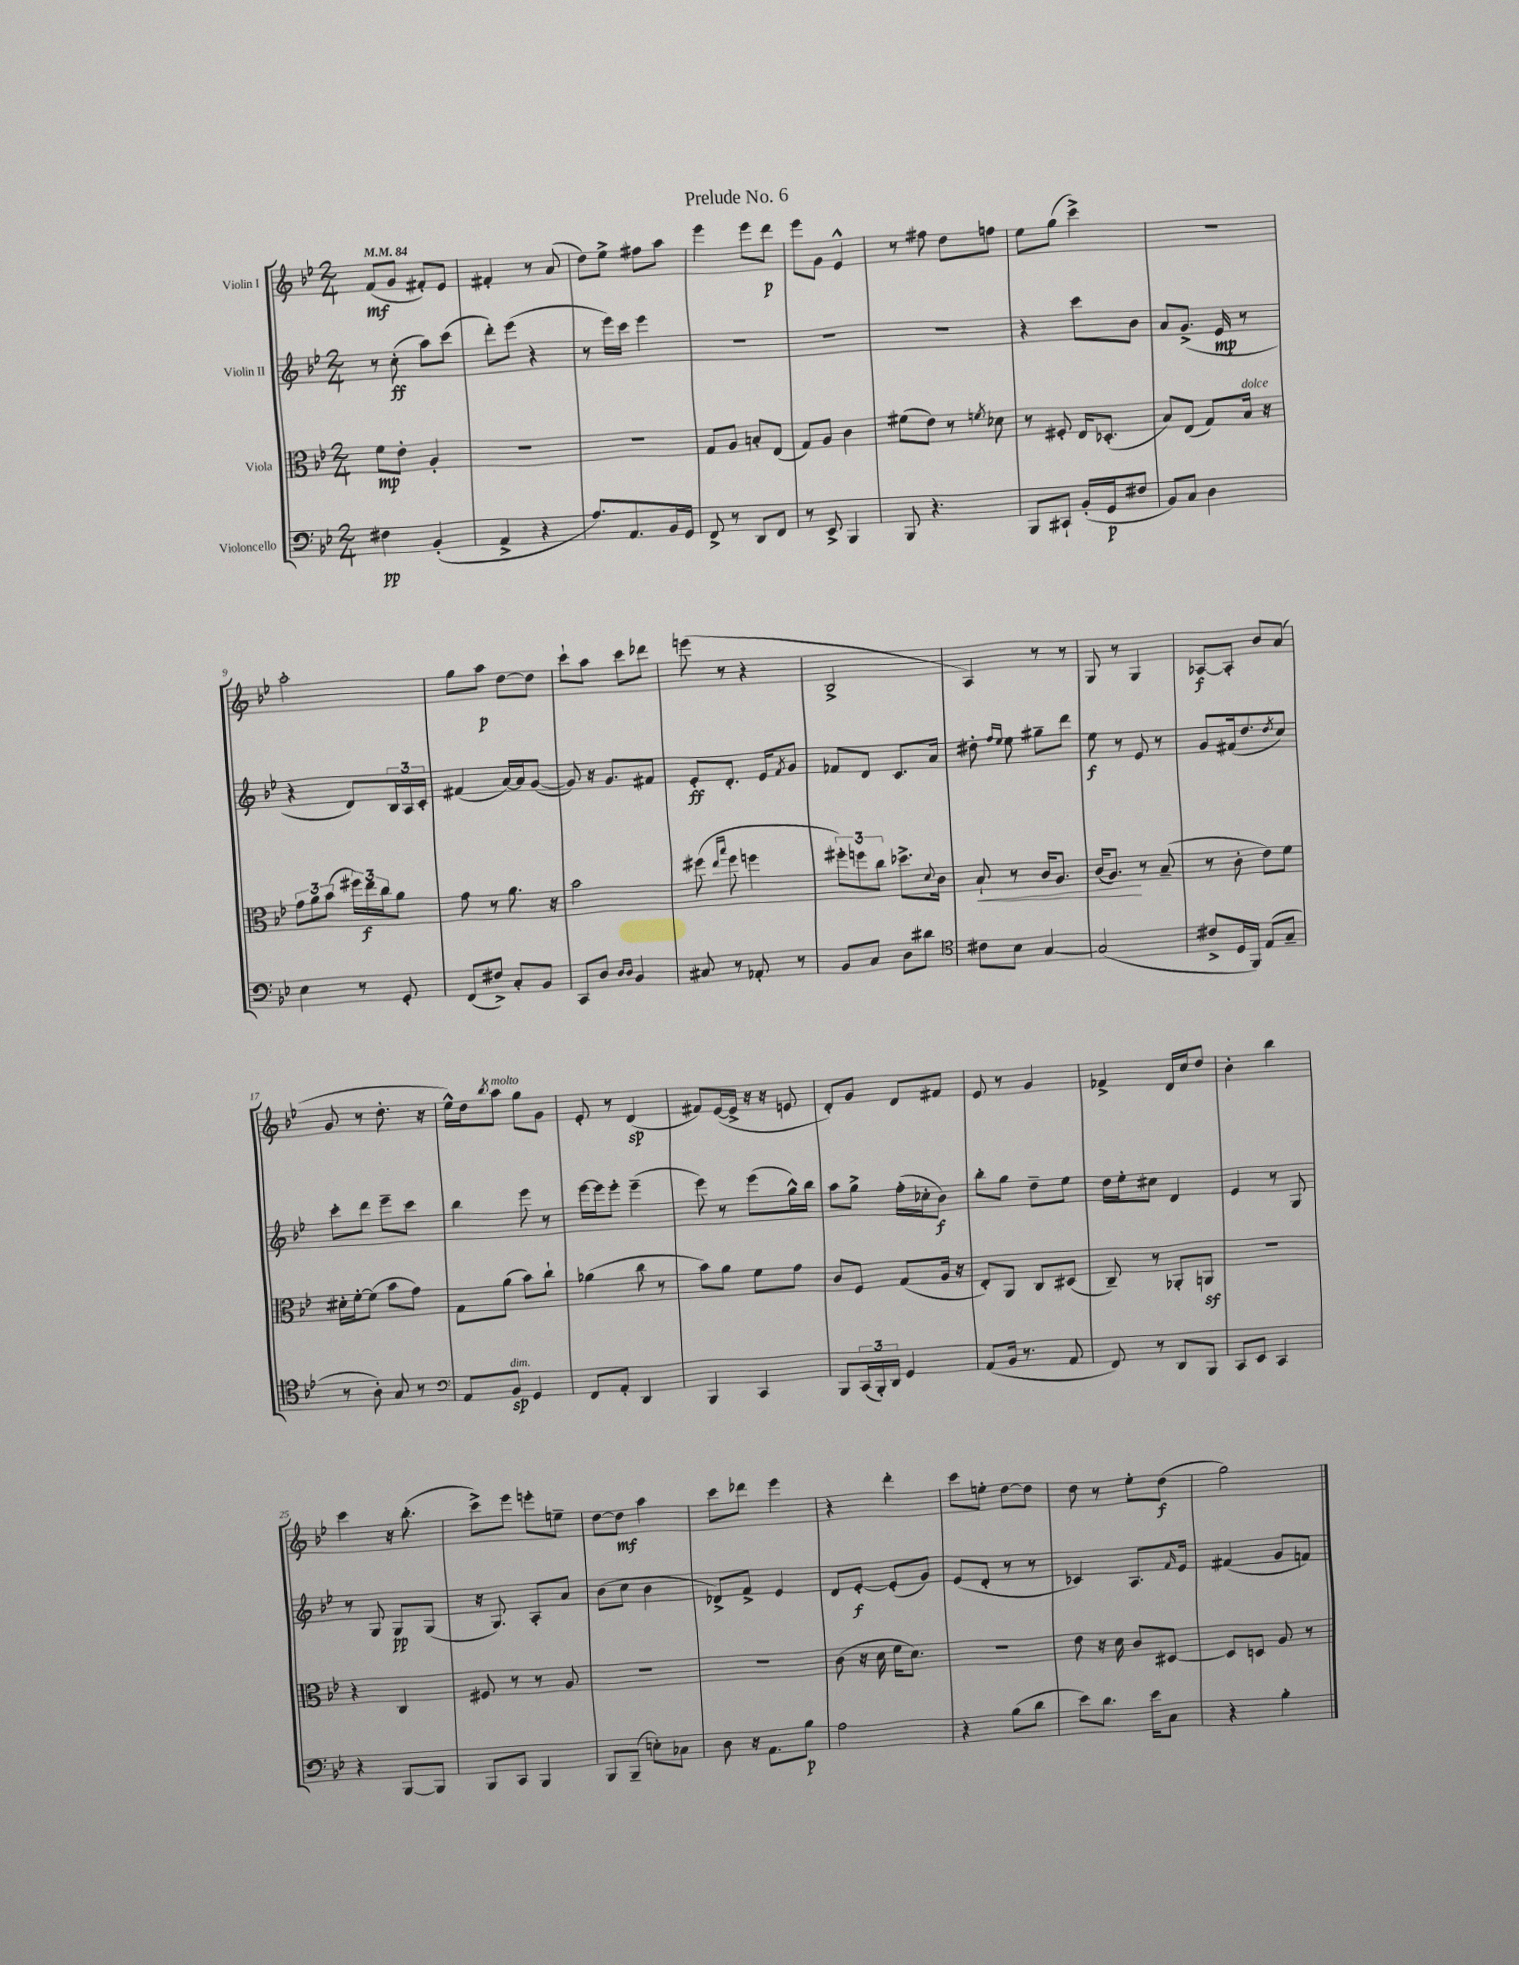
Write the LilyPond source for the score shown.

\header { title = "Prelude No. 6" }
<<
\new StaffGroup <<
\new Staff = "s0" \with { instrumentName = "Violin I" } {
    \clef treble \key bes \major \numericTimeSignature \time 2/4 \tempo 4 = 84
    f'8\mf( g'8 fis'8-.) ees'8 |
    fis'4-. r8 a'8( |
    d''8) ees''8-> fis''8 a''8 |
    ees'''4 ees'''8 d'''8\p |
    ees'''8 g'8 ees'4-^ |
    r8 fis''8 d''8 f''8 |
    ees''8 g''8( c'''4->) |
    r2 |
    a''2-. |
    g''8 a''8\p d''8~ d''8 |
    c'''8-! a''8 c'''8 des'''8 |
    e'''8( r8 r4 |
    bes2-> |
    a4) r8 r8 |
    g8 r8 g4 |
    aes8~\f aes8-. bes'8 a'8( |
    g'8 r8 d''8.-. r16 |
    ees''16-^) d''16 \acciaccatura { bes''8 } a''8^\markup { \italic "molto" } g''8 g'8 |
    ees'8-. r8 d'4\sp( |
    fis'8) ees'16~( ees'16-> r16 r16 e'8 |
    d'8-.) g'8 d'8 fis'8 |
    ees'8 r8 g'4 |
    fes'4-> d'16 c''16 d''8 |
    bes'4-. bes''4 |
    c'''4 r16 bes''8.-.( |
    c'''8->) ees'''8 e'''8-. e''8-- |
    d''8~ d''8\mf a''4 |
    c'''8 des'''8 ees'''4 |
    r4 d'''4-. |
    c'''8 e''8-. d''8~ d''8 |
    d''8 r8 ees''8-. d''8\f( |
    g''2) \bar "|." |
}
\new Staff = "s1" \with { instrumentName = "Violin II" } {
    \clef treble \key bes \major \numericTimeSignature \time 2/4
    r8 c''8-.\ff( a''8) c'''8( |
    d'''8-.) ees'''8( r4 |
    r8 ees'''16) c'''16 ees'''4 |
    R2 |
    R2 |
    R2 |
    r4 c'''8 bes'8 |
    a'8 g'8.->( ees'16\mp r8 |
    r4 d'8) \tuplet 3/2 { bes16 a16 c'16-. } |
    fis'4( a'16~) a'16 g'8~( |
    g'8) r16 g'8. fis'8 |
    ees'8-.\ff d'8.-. ees'16 \acciaccatura { f'8 } g'8 |
    fes'8 d'8 c'8. a'16 |
    dis''8-. \grace { f''16 ees''16 } ees''8 gis''8-- d'''8 |
    ees''8\f r8 ees'8 r8 |
    g'8 fis'16( d''8. \acciaccatura { d''8 } c''8) |
    c'''8-. d'''8 ees'''8-- c'''8 |
    bes''4 ees'''8 r8 |
    ees'''16~ ees'''16 ees'''8-. ees'''4--( |
    ees'''8) r8 ees'''8( g''16-^) bes''16 |
    a''8 g''8-> f''16-.( ces''16-. bes'8\f) |
    bes''8-. g''8 d''8-- ees''8 |
    d''16 ees''16-. cis''8 d'4 |
    ees'4 r8 g8 |
    r8 g8 g8\pp g8( |
    r16 g8.) a8-. a'8 |
    bes'8( c''8 bes'4 |
    des'8->) f'8-> ees'4 |
    d'8 ees'8~-.\f ees'8-.( g'8) |
    ees'8( d'8-. r8 r8 |
    ces'4) a8. \grace { f'16 } ees'16 |
    fis'4( g'8 f'8) \bar "|." |
}
\new Staff = "s2" \with { instrumentName = "Viola" } {
    \clef alto \key bes \major \numericTimeSignature \time 2/4
    f'8\mp ees'8-. a4-. |
    r2 |
    r2 |
    g8 a8 b8-. ees8( |
    g8) a8 c'4 |
    fis'8( ees'8) r8 \acciaccatura { f'8 } des'8 |
    r8 fis8-. ees16 des8.-.( |
    bes8) ees8( g8) bes16^\markup { \italic "dolce" } r16 |
    \tuplet 3/2 { g'8 a'8 bes'8( } \tuplet 3/2 { fis''16) ees''16\f c''16 } a'8 |
    g'8 r8 a'8. r16 |
    bes'2 |
    fis''8( \grace { ees''16 bes''16 } fis''8 f''4 |
    \tuplet 3/2 { fis''8-.) f''8 c''8 } des''8.-> \appoggiatura { d'8 } c'16 |
    bes8-!\< r8 c'16 a8. |
    c'16( a8.\!) r8 bes8--( |
    r8 c'8-. ees'8) f'8 |
    dis'16-. f'16~-. f'8( bes'8 g'8) |
    g8 a'8( bes'8) c''8-! |
    aes'4( c''8 r8 |
    bes'8) a'8 f'8 g'8 |
    c'8 f8 g8( a16 r16 |
    ees8-.) a,8 c8 dis8( |
    c8--) r8 aes,8-. a,8\sf |
    R2 |
    r4 c4 |
    fis8 r8 r8 a8 |
    R2 |
    R2 |
    c'8( r16 d'16 f'16 d'8.) |
    R2 |
    ees'8 r16 d'16 c'8 dis8~ |
    dis8 d8 a8 r8 \bar "|." |
}
\new Staff = "s3" \with { instrumentName = "Violoncello" } {
    \clef bass \key bes \major \numericTimeSignature \time 2/4
    fis4\pp bes,4-.( |
    a,4-> r4 |
    a8.) a,8. bes,16 g,16 |
    f,8-> r8 d,8 f,8 |
    r8 ees,8-> bes,,4 |
    bes,,8 r4. |
    bes,,8 cis,8-! bes,16-.( g,16\p fis8 |
    bes,8) c8 d4 |
    ees4 r8 g,8-. |
    f,8( fis8->) c8-. bes,8 |
    c,8 d8 \grace { d16 d16 } bes,4 |
    cis8 r8 aes,8-. r8 |
    bes,8 c8 d8 dis'8 |
    \clef tenor cis'8 bes8 g4~ |
    g2( |
    cis'8-> d16 f,16) ees8( g8-- |
    r8 a8-.) g8 r8 |
    \clef bass a,8 bes,8\sp^\markup { \italic "dim." } g,4 |
    f,8 a,8-. d,4 |
    bes,,4 c,4 |
    bes,,8 \tuplet 3/2 { c,16( bes,,16-.) d,16 } g,4 |
    a,8( bes,16 r8. a,8 |
    f,8) r8 d,8 bes,,8 |
    c,8 ees,8 c,4 |
    r4 bes,,8~ bes,,8 |
    bes,,8 c,8 bes,,4 |
    bes,,8 bes,,8--( e8-.) ces8 |
    d8 r16 a,8. bes8\p |
    a2 |
    r4 bes8( d'8 |
    ees'8) d'8. ees'16 c8 |
    r4 bes4-. \bar "|." |
}
>>
>>
